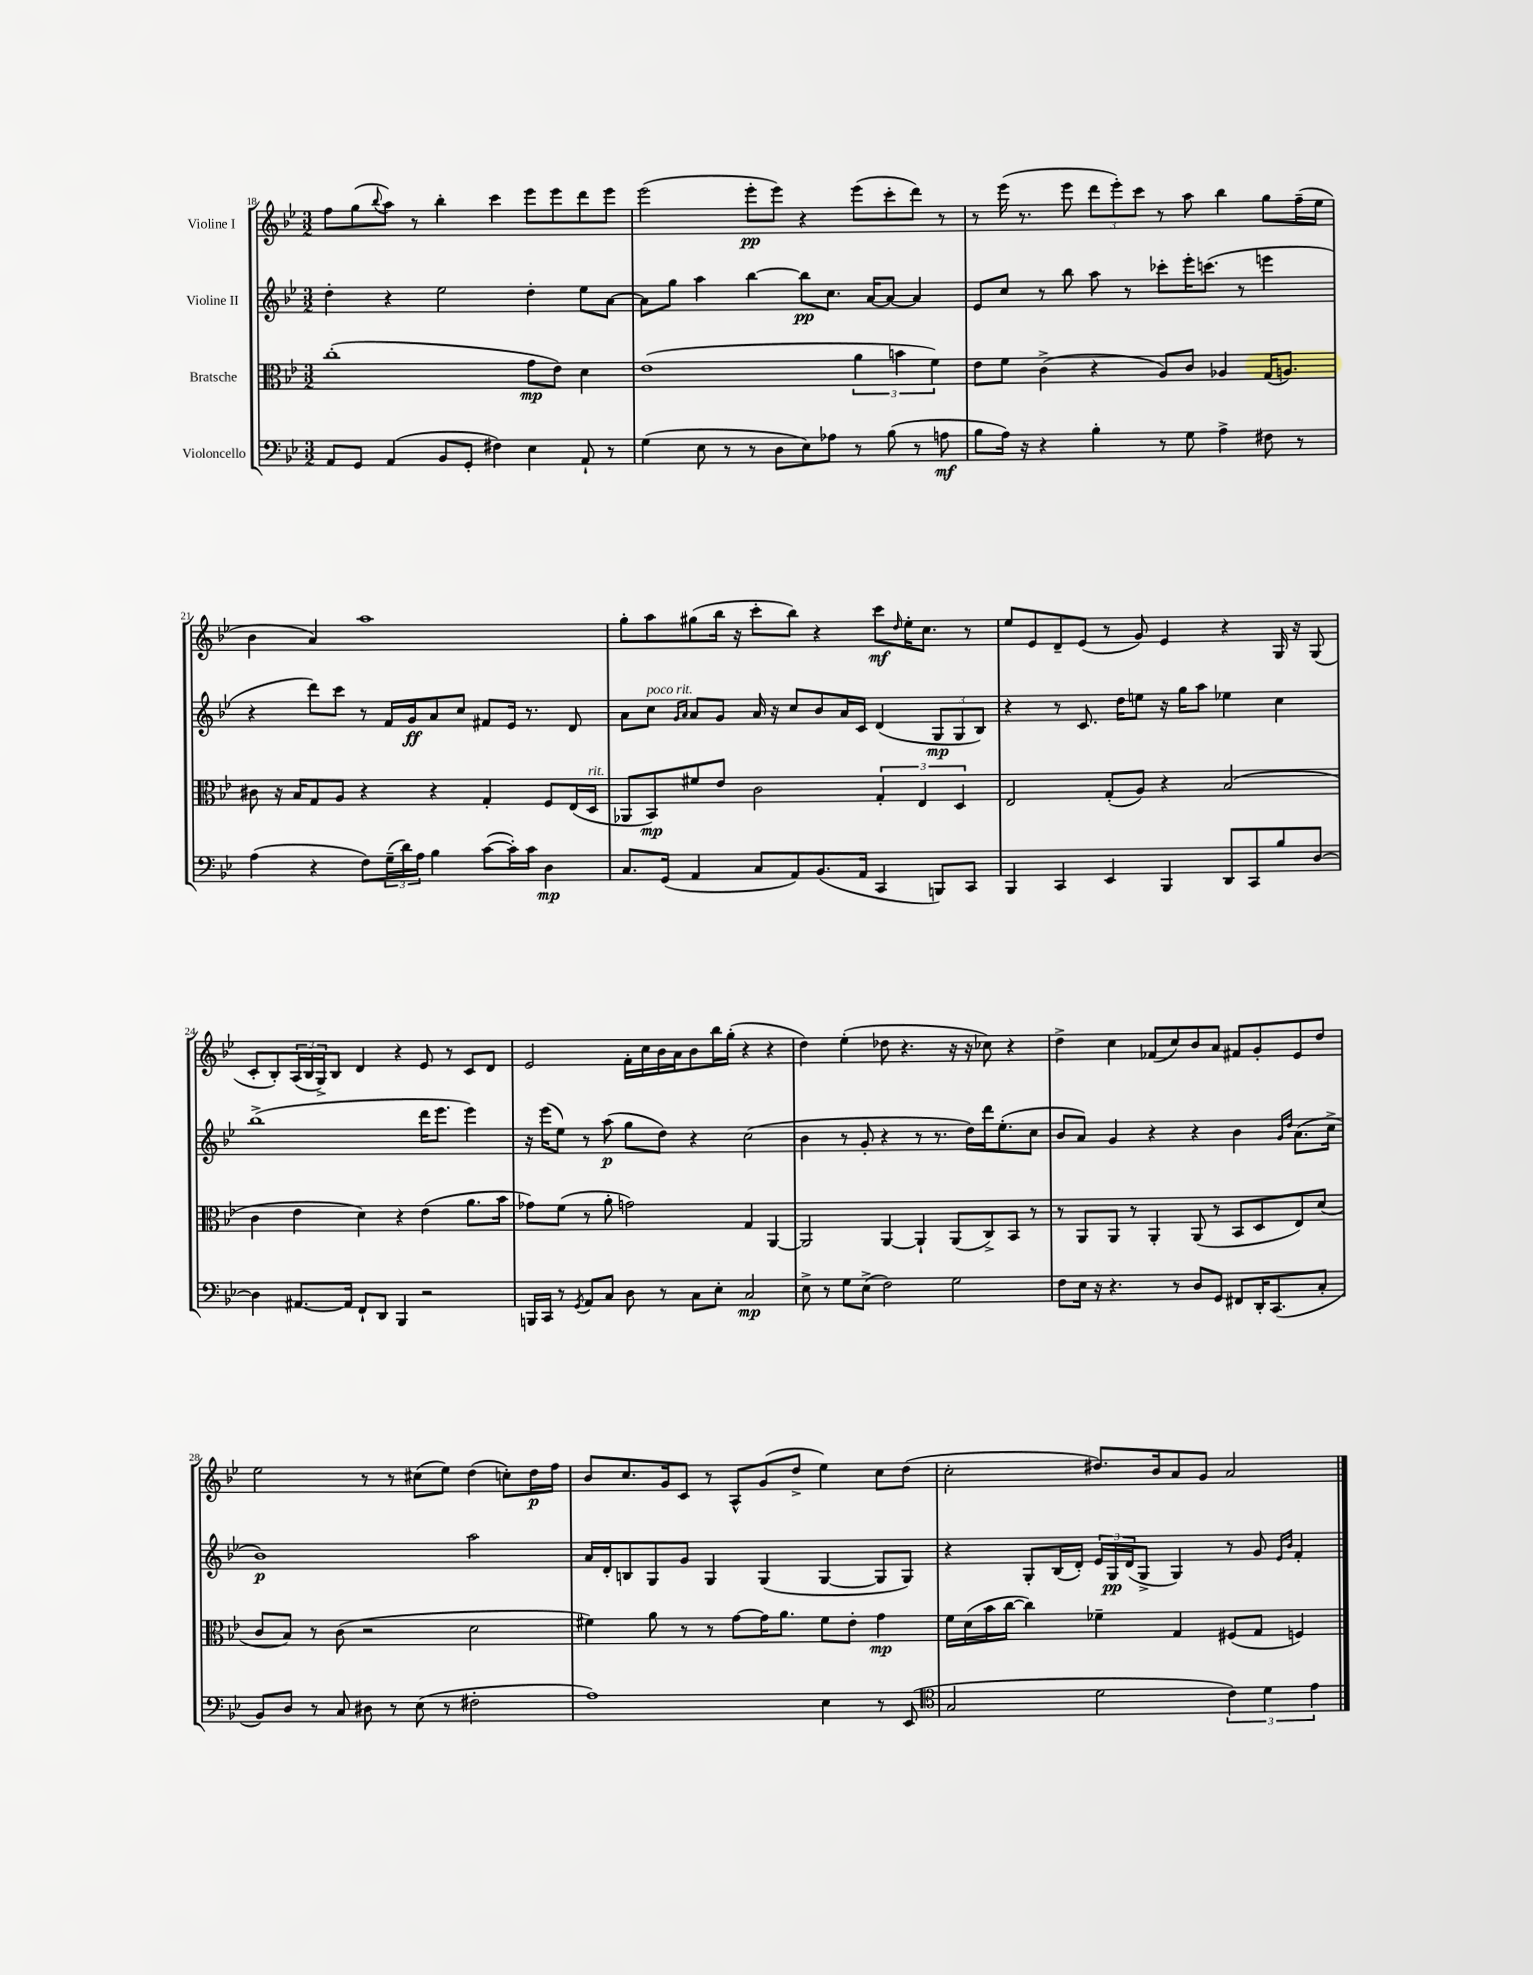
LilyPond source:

<<
\new StaffGroup <<
\new Staff = "s0" \with { instrumentName = "Violine I" } {
    \clef treble \key bes \major \numericTimeSignature \time 3/2
    f''8 g''8( \appoggiatura { bes''8 } a''8) r8 bes''4-. c'''4 ees'''8 ees'''8 d'''8 ees'''8 |
    ees'''2( ees'''8-.\pp ees'''8) r4 ees'''8( c'''8-. d'''8) r8 |
    r8 ees'''16( r8. ees'''8 \tuplet 3/2 { d'''8 ees'''8-.) c'''8 } r8 a''8 bes''4 g''8 f''16--( ees''16 |
    bes'4 a'4) a''1 |
    g''8-. a''8 gis''8( bes''16 r16 c'''8-. bes''8) r4 c'''8\mf \grace { d''16 } ees''16-. c''8. r8 |
    ees''8 ees'8 d'8-- ees'8( r8 g'8) ees'4 r4 g16 r16 g8( |
    c'8-. bes8-.) \tuplet 3/2 { a16( bes16 g16->) } bes8 d'4 r4 ees'8 r8 c'8 d'8 |
    ees'2 f'16-. c''16 bes'16 a'16 bes'8 bes''16 g''16-.( r4 r4 |
    d''4) ees''4-.( des''8 r4. r16 r16 ces''8) r4 |
    d''4-> c''4 fes'8( c''8) bes'8 a'8 fis'8 g'8-. ees'8 d''8 |
    ees''2 r8 r8 cis''8( ees''8) d''4( c''8-.) d''16\p f''16 |
    bes'8 c''8. g'16 c'8 r8 a8-^ g'8( d''8-> ees''4) c''8 d''8( |
    c''2-. dis''8.) bes'16 a'8 g'8 a'2 \bar "|." |
}
\new Staff = "s1" \with { instrumentName = "Violine II" } {
    \clef treble \key bes \major \numericTimeSignature \time 3/2
    d''4-. r4 ees''2 d''4-. ees''8 a'8~ |
    a'8 g''8 a''4 bes''4~ bes''8\pp c''8. a'16~ a'8~ a'4 |
    ees'8 c''8 r8 bes''8 a''8 r8 ces'''8-. ees'''16-. c'''8.( r8 e'''4 |
    r4 d'''8) c'''8 r8 f'16 g'16\ff a'8 c''8 fis'8 ees'16 r8. d'8 |
    a'8 c''8^\markup { \italic "poco rit." } \grace { g'16 a'16 } a'8 g'8 a'16 r16 c''8 bes'8 a'16 c'16 d'4( \tuplet 3/2 { g8\mp g8 bes8) } |
    r4 r8 c'8. d''16 e''8 r16 g''16 a''8 ees''4 c''4 |
    bes''1->( d'''16 ees'''8. ees'''4) |
    r16 ees'''16( ees''8) r8 a''8\p( g''8 d''8) r4 c''2( |
    bes'4 r8 g'8-. r4 r8 r8. d''16) d'''16 ees''8.-.( c''8 |
    bes'8 a'8) g'4 r4 r4 bes'4 \grace { g'16 d''16 } a'8.( c''16-> |
    bes'1\p) a''2 |
    a'16 d'16-. b8 g8 g'8 g4 g4( g4~ g8 g8) |
    r4 g8-. bes16( d'16-.) \tuplet 3/2 { ees'16 g16\pp d'16( } g8-> g4) r8 g'8 \grace { ees'16 bes'16 } f'4-. \bar "|." |
}
\new Staff = "s2" \with { instrumentName = "Bratsche" } {
    \clef alto \key bes \major \numericTimeSignature \time 3/2
    c''1-.( g'8\mp ees'8) d'4 |
    ees'1( \tuplet 3/2 { a'4 b'4 f'4) } |
    ees'8 f'8 c'4->( r4 a8) c'8 aes4 g16( a8.) |
    cis'8 r16 bes16 g8 a8 r4 r4 g4-. f8 ees16( d16^\markup { \italic "rit." } |
    aes,8 bes,8\mp) fis'8 ees'8 c'2 \tuplet 3/2 { g4-. ees4 d4 } |
    ees2 g8-.( a8) r4 bes2( |
    c'4 ees'4 d'4) r4 ees'4( a'8. bes'16 |
    ges'8) f'8( r8 a'8-. g'2) g4 a,4~ |
    a,2 a,4~ a,4-! a,8( c8->) bes,8 r8 |
    r8 a,8 a,8 r8 a,4-. a,8( r8 bes,8 d8 ees8) d'8( |
    c'8 bes8) r8 c'8( r2 d'2 |
    fis'4) a'8 r8 r8 g'8~ g'16 a'8. fis'8 ees'8-. g'4\mp |
    f'16 d'16( bes'16 c''16~ c''4) fes'4-- g4 fis8( g8 f4) \bar "|." |
}
\new Staff = "s3" \with { instrumentName = "Violoncello" } {
    \clef bass \key bes \major \numericTimeSignature \time 3/2
    a,8 g,8 a,4( bes,8 g,8-. fis4) ees4 a,8-! r8 |
    g4( ees8 r8 r8 d8 ees8) aes8 r8 bes8( r8 a8\mf |
    bes8 a16) r16 r4 bes4-. r8 g8 a4-> fis8 r8 |
    a4( r4 f8) \tuplet 3/2 { g16--( d'16) a16 } bes4 c'8~( c'16-.) c'16 d4\mp |
    c8. g,16( a,4 c8 a,8) bes,8.( a,16 c,4 b,,8) c,8 |
    bes,,4 c,4 ees,4 bes,,4 d,8 c,8 bes8 d8~ |
    d4 ais,8.~ ais,16 f,8-! d,8 bes,,4 r2 |
    b,,16 c,16 r8 \acciaccatura { g,8 } a,8 c8 d8 r8 c8 ees8-. c2\mp |
    ees8-> r8 g8 ees8->( f2) g2 |
    f8 ees16 r16 r4. r8 d8 g,8 fis,8 d,16-. c,8.( c8-. |
    bes,8) d8 r8 c8 dis8 r8 ees8( r8 fis2-. |
    a1) ees4 r8 ees,8( |
    \clef tenor g2 d'2 \tuplet 3/2 { c'4) d'4 ees'4 } \bar "|." |
}
>>
>>
\layout { \context { \Score currentBarNumber = #18 } }
